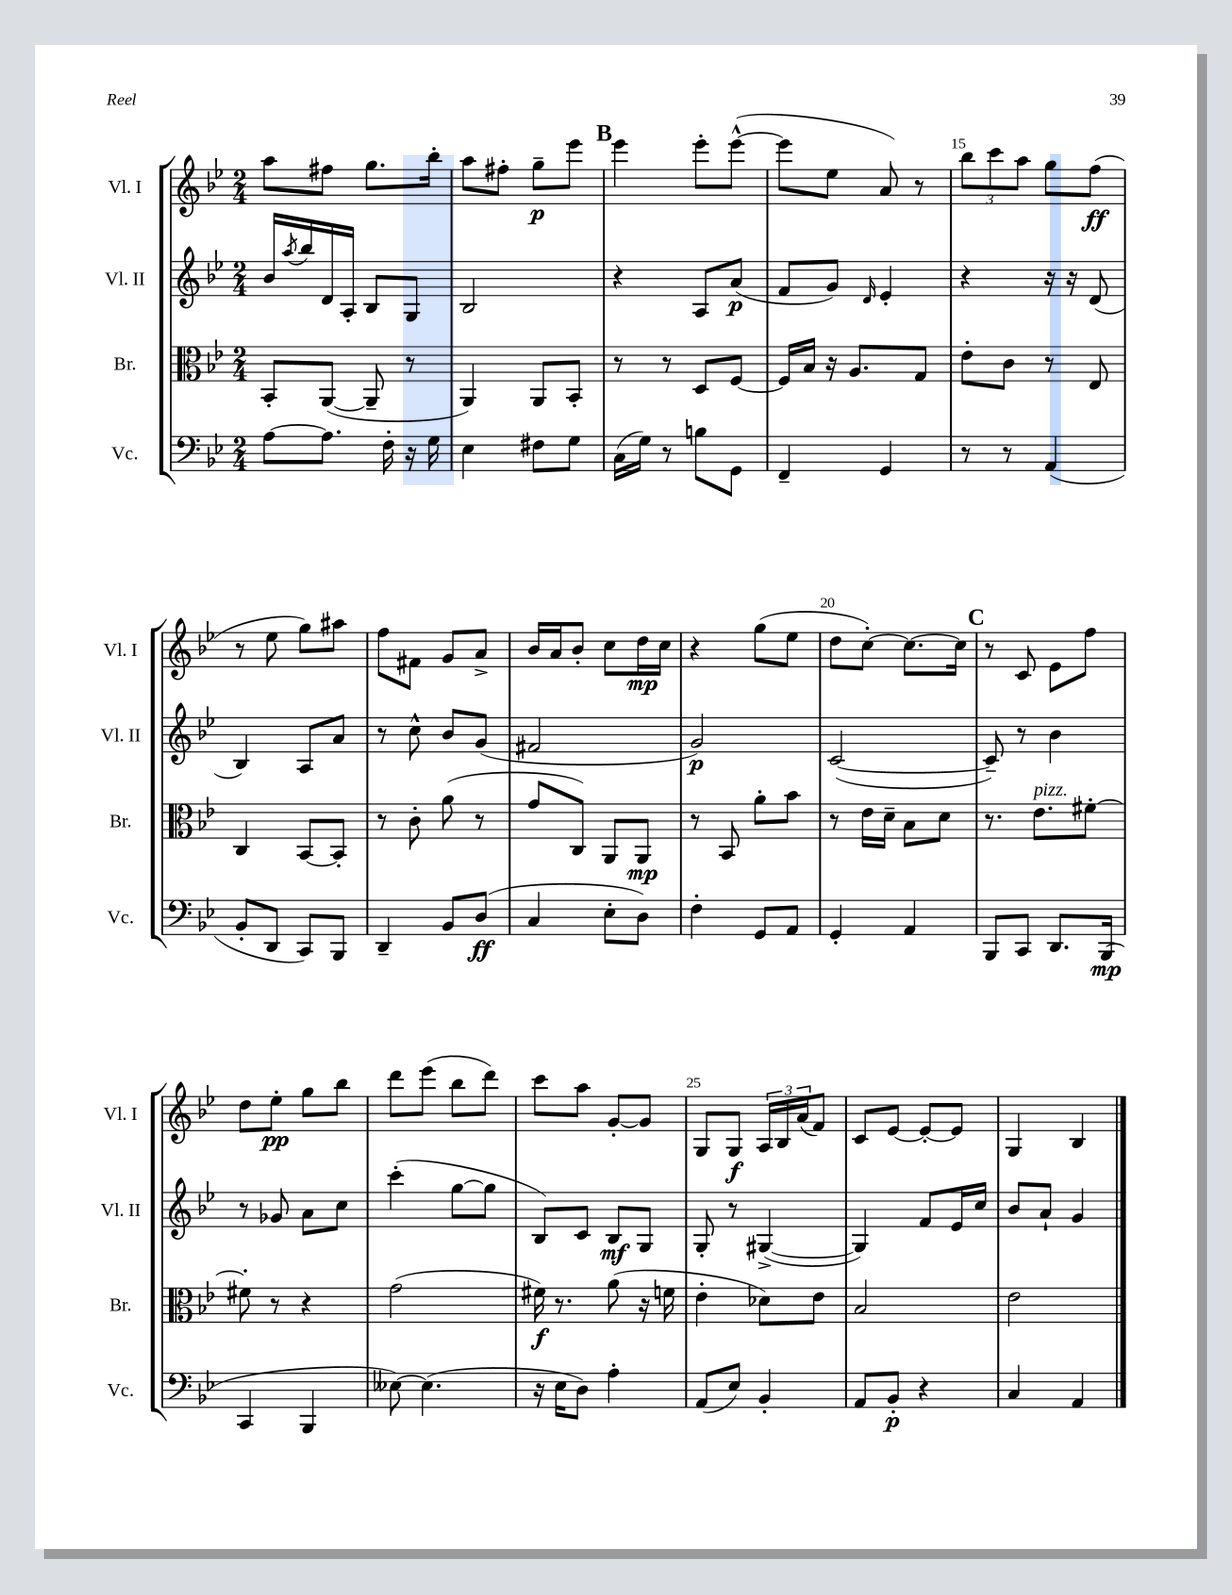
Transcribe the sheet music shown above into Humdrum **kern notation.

**kern	**dynam	**kern	**dynam	**kern	**dynam	**kern	**dynam
*part4	*part4	*part3	*part3	*part2	*part2	*part1	*part1
*staff4	*staff4	*staff3	*staff3	*staff2	*staff2	*staff1	*staff1
*I"Vc.	*	*I"Br.	*	*I"Vl. II	*	*I"Vl. I	*
*I'Vc.	*	*I'Br.	*	*I'Vl. II	*	*I'Vl. I	*
*clefF4	*	*clefC3	*	*clefG2	*	*clefG2	*
*k[b-e-]	*	*k[b-e-]	*	*k[b-e-]	*	*k[b-e-]	*
*M2/4	*	*M2/4	*	*M2/4	*	*M2/4	*
=11	=11	=11	=11	=11	=11	=11	=11
[8A\L	.	8BB-'/L	.	16b-/LL	.	8aa\L	.
.	.	.	.	8qaa/	.	.	.
.	.	.	.	16bb-/	.	.	.
8.A\J]	.	([8AA/J	.	16d/	.	8ff#X\J	.
.	.	.	.	16A'/JJ	.	.	.
.	.	8AA~/]	.	8B-/L	.	8.gg\L	.
16F'\	.	.	.	.	.	.	.
16r	.	8r	.	8G/J	.	.	.
16G\	.	.	.	.	.	16bb-'\Jk	.
=12	=12	=12	=12	=12	=12	=12	=12
4E-\	.	4AA/)	.	2B-/	.	8aa\L	.
.	.	.	.	.	.	8ff#X'\J	.
8F#X\L	.	8AA/L	.	.	.	8gg~\L	p
8G\J	.	8BB-'/J	.	.	.	8eee-\J	.
!!LO:REH:place=s1:t=B
=13	=13	=13	=13	=13	=13	=13	=13
(16C\LL	.	8r	.	4r	.	4eee-\	.
16G\JJ)	.	.	.	.	.	.	.
8r	.	8r	.	.	.	.	.
8Bn\L	.	8D/L	.	8A/L	.	8eee-'\L	.
8GG\J	.	[8F/J	.	(8a/J	p	([8eee-^^\J	.
=14	=14	=14	=14	=14	=14	=14	=14
4FF~/	.	16F/LL]	.	8f/L	.	8eee-\L]	.
.	.	16B-/JJ	.	.	.	.	.
.	.	16r	.	8g/J)	.	8ee-\J	.
.	.	8.A/L	.	.	.	.	.
.	.	.	.	16qqd/	.	.	.
4GG/	.	.	.	4e-'/	.	8a/)	.
.	.	8G/J	.	.	.	8r	.
=15	=15	=15	=15	=15	=15	=15	=15
8r	.	8e-'\L	.	4r	.	12bb-\L	.
.	.	.	.	.	.	12ccc\	.
8r	.	8c\J	.	.	.	.	.
.	.	.	.	.	.	12aa\J	.
(4AA/	.	8r	.	16r	.	8gg\L	.
.	.	.	.	16r	.	.	.
.	.	8E-/	.	(8d/	.	(8ff\J	ff
!!LO:LB:g=z
=16	=16	=16	=16	=16	=16	=16	=16
8BB-'/L	.	4C/	.	4B-/)	.	8r	.
8DD/J	.	.	.	.	.	8ee-\	.
8CC/L)	.	[8BB-/L	.	8A/L	.	8gg\L)	.
8BBB-/J	.	8BB-'/J]	.	8a/J	.	8aa#X\J	.
=17	=17	=17	=17	=17	=17	=17	=17
4DD~/	.	8r	.	8r	.	8ff\L	.
.	.	8c'\	.	8cc^^\	.	8f#X\J	.
8BB-/L	.	(8a\	.	8b-/L	.	8g/L	.
(8D/J	ff	8r	.	(8g/J	.	8a^/J	.
=18	=18	=18	=18	=18	=18	=18	=18
4C/	.	8g/L	.	2f#X/	.	16b-/LL	.
.	.	.	.	.	.	16a/J	.
.	.	8C/J)	.	.	.	8b-'/J	.
8E-'\L	.	8AA/L	.	.	.	8cc\L	.
8D\J)	.	8AA/J	mp	.	.	16dd\L	mp
.	.	.	.	.	.	16cc\JJ	.
=19	=19	=19	=19	=19	=19	=19	=19
4F'\	.	8r	.	2g/)	p	4r	.
.	.	8BB-/	.	.	.	.	.
8GG/L	.	8a'\L	.	.	.	(8gg\L	.
8AA/J	.	8b-\J	.	.	.	8ee-\J	.
=20	=20	=20	=20	=20	=20	=20	=20
4GG'/	.	8r	.	([2c/	.	8dd\L	.
.	.	16e-\LL	.	.	.	[8cc'\J)	.
.	.	16d~\JJ	.	.	.	.	.
4AA/	.	8B-\L	.	.	.	8.cc\L_	.
.	.	8d\J	.	.	.	.	.
.	.	.	.	.	.	16cc\Jk]	.
!!LO:REH:place=s1:t=C
=21	=21	=21	=21	=21	=21	=21	=21
8BBB-/L	.	8.r	.	8c~/])	.	8r	.
8CC/J	.	.	.	8r	.	8c/	.
!	!	!LO:TX:a:i:t=pizz.	!	!	!	!	!
.	.	8.e-\L	.	.	.	.	.
8.DD/L	.	.	.	4b-\	.	8e-\L	.
.	.	[8f#X'\J	.	.	.	8ff\J	.
(16BBB-/Jk	mp	.	.	.	.	.	.
!!LO:LB:g=z
=22	=22	=22	=22	=22	=22	=22	=22
4CC/	.	8f#X'\]	.	8r	.	8dd\L	.
.	.	8r	.	8g-X/	.	8ee-'\J	pp
4BBB-/	.	4r	.	8a\L	.	8gg\L	.
.	.	.	.	8cc\J	.	8bb-\J	.
=23	=23	=23	=23	=23	=23	=23	=23
[8E--X\)	.	(2g\	.	(4ccc'\	.	8ddd\L	.
(4.E--\]	.	.	.	.	.	(8eee-\J	.
.	.	.	.	[8gg\L	.	8bb-\L	.
.	.	.	.	8gg\J]	.	8ddd\J)	.
=24	=24	=24	=24	=24	=24	=24	=24
16r	.	16f#X\)	f	8B-/L)	.	8ccc\L	.
16E-\KL	.	8.r	.	.	.	.	.
8D\J)	.	.	.	8c/J	.	8aa\J	.
4A'\	.	(8a\	.	8B-/L	mf	[8g'/L	.
.	.	16r	.	8G/J	.	8g/J]	.
.	.	16fn\	.	.	.	.	.
=25	=25	=25	=25	=25	=25	=25	=25
(8AA/L	.	4e-'\	.	8G'/	.	8G/L	.
8E-/J)	.	.	.	8r	.	8G/J	f
4BB-'/	.	8d-X\L)	.	([4G#X^/	.	24A/LL	.
.	.	.	.	.	.	24B-/	.
.	.	.	.	.	.	(24a/J	.
.	.	8e-\J	.	.	.	8f/J)	.
=26	=26	=26	=26	=26	=26	=26	=26
8AA/L	.	2B-/	.	4G#/])	.	8c/L	.
8BB-'/J	p	.	.	.	.	[8e-/J	.
4r	.	.	.	8f/L	.	8e-'/L_	.
.	.	.	.	16e-/L	.	8e-/J]	.
.	.	.	.	16cc/JJ	.	.	.
=27	=27	=27	=27	=27	=27	=27	=27
4C/	.	2e-\	.	8b-/L	.	4G/	.
.	.	.	.	8a`/J	.	.	.
4AA/	.	.	.	4g/	.	4B-/	.
==	==	==	==	==	==	==	==
*-	*-	*-	*-	*-	*-	*-	*-
